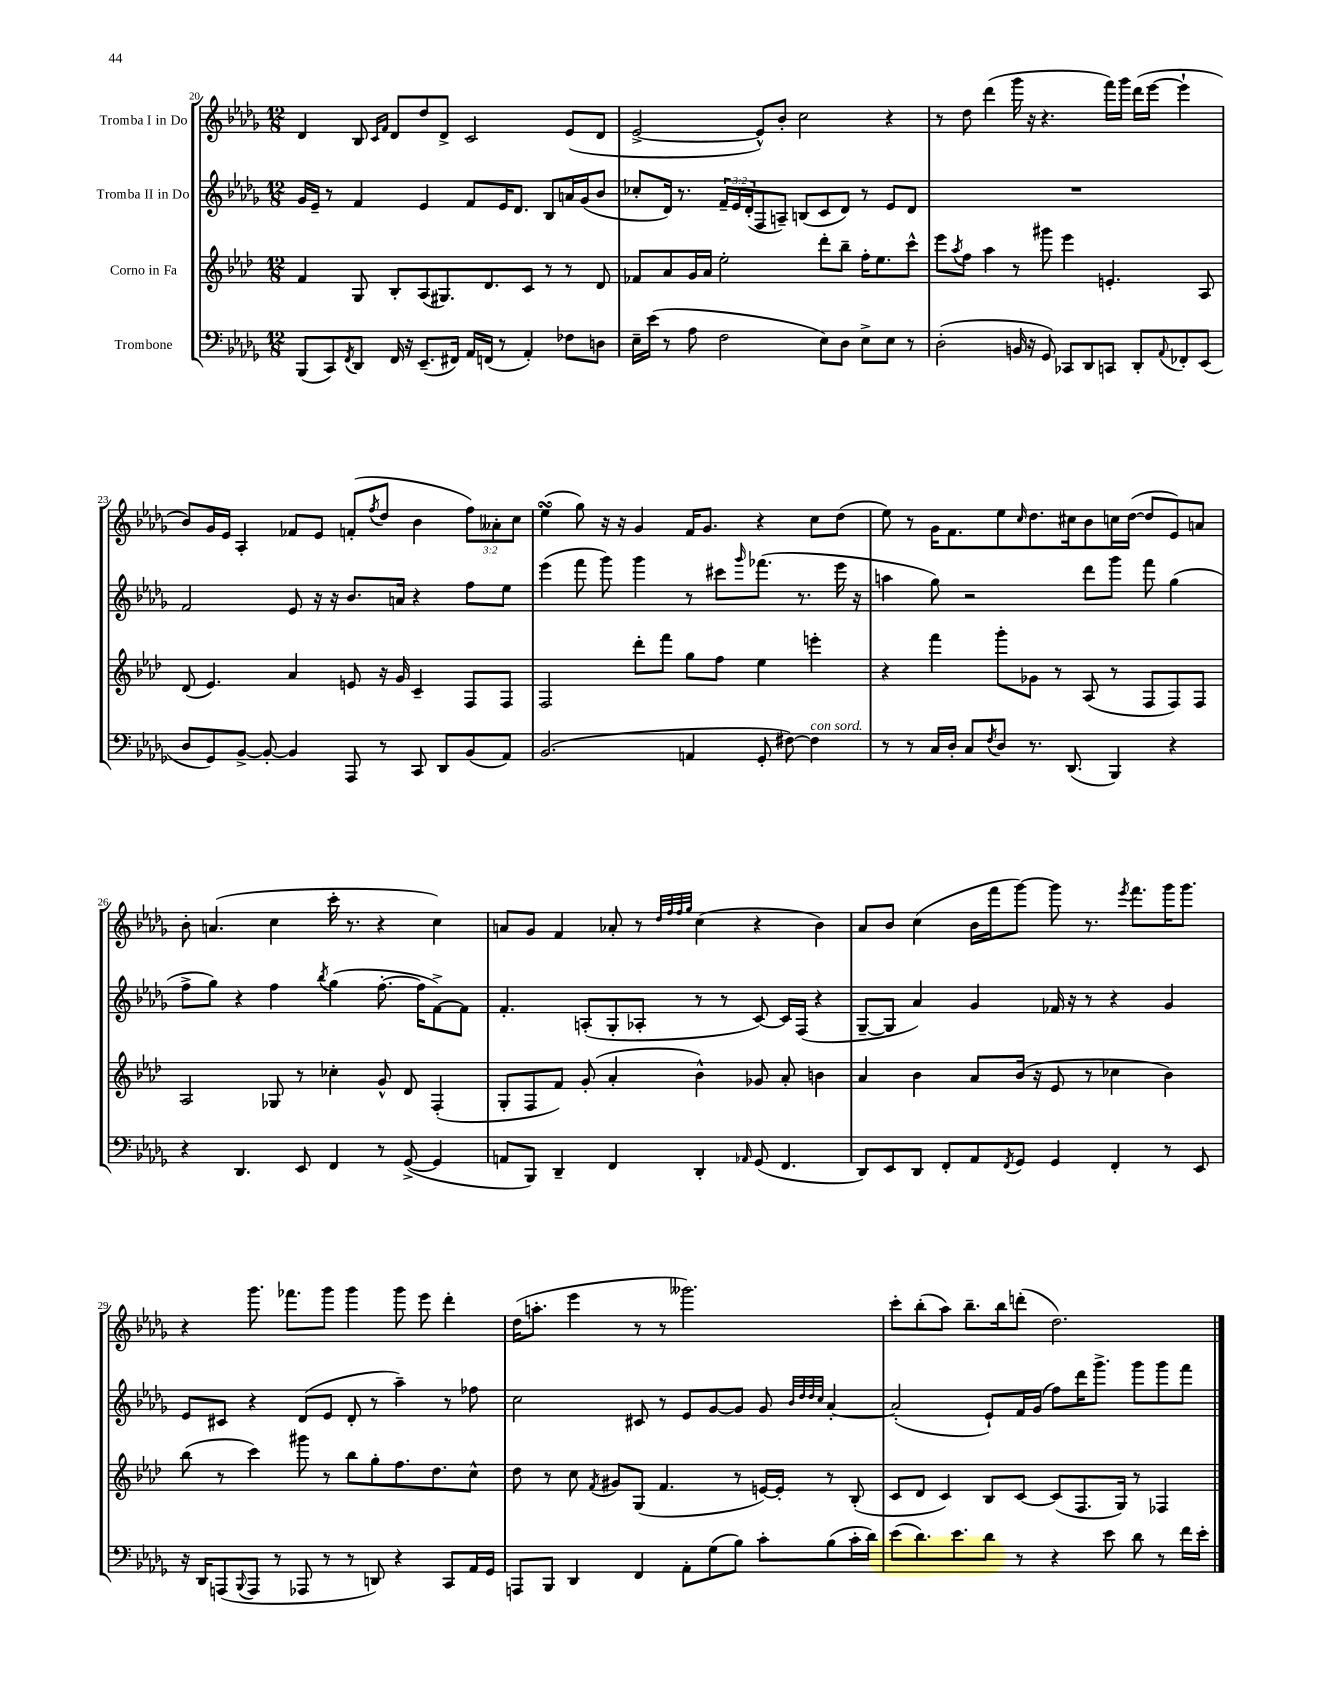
<<
\new StaffGroup <<
\new Staff = "s0" \with { instrumentName = "Tromba I in Do" } {
    \clef treble \key des \major \numericTimeSignature \time 12/8 \override Staff.TupletNumber.text = #tuplet-number::calc-fraction-text
    des'4 bes8 \grace { c'16 f'16 } des'8 des''8 des'8-> c'2 ees'8( des'8 |
    ees'2~-> ees'8-^) bes'8-. c''2 r4 |
    r8 des''8 des'''4( ges'''16 r16 r4. f'''16) ges'''16 des'''16( ees'''16~ ees'''4-! |
    bes'8) ges'16 ees'16 aes4-. fes'8 ees'8 f'8-.( \acciaccatura { f''8 } des''8 bes'4 \tuplet 3/2 { f''8) aeses'8-. c''8 } |
    ees''4\turn( ges''8) r16 r16 ges'4 f'16 ges'8. r4 c''8 des''8( |
    ees''8) r8 ges'16 f'8. ees''8 \grace { c''16 } des''8. cis''16 bes'8 c''16 des''16~( des''8 ees'8) a'8 |
    bes'8-. a'4.( c''4 c'''16-. r8. r4 c''4) |
    a'8 ges'8 f'4 aes'8-. r8 \grace { des''32 f''32 f''32 ges''32 } c''4( r4 bes'4) |
    aes'8 bes'8 c''4( bes'16 f'''16 ges'''8~) ges'''8 r8. \acciaccatura { ees'''8 } f'''8. ges'''16 ges'''8. |
    r4 ges'''8. fes'''8. ges'''8 ges'''4 ges'''8 ees'''8 des'''4-. |
    des''16( a''8.-. ees'''4 r8 r8 geses'''2.) |
    c'''8-. bes''8-.( aes''8) bes''8.-- bes''16 d'''8-.( des''2.) \bar "|." |
}
\new Staff = "s1" \with { instrumentName = "Tromba II in Do" } {
    \clef treble \key des \major \numericTimeSignature \time 12/8 \override Staff.TupletNumber.text = #tuplet-number::calc-fraction-text
    ges'16 ees'16-- r8 f'4 ees'4 f'8 ees'16 des'8. bes8 a'16 ges'16( bes'8 |
    ces''8-. des'16) r8. \tuplet 3/2 { f'16-- ees'16 des'16-.( } f8 a8--) b8( c'8 des'8) r8 ees'8 des'8 |
    R1. |
    f'2 ees'8 r16 r16 bes'8. a'16 r4 f''8 ees''8 |
    ees'''4( f'''8 ges'''8) ges'''4 r8 cis'''8 \grace { ges'''16 } fes'''8.( r8. ees'''16 r16 |
    a''4 ges''8) r2 des'''8 ges'''8 f'''8 ges''4( |
    f''8-> ges''8) r4 f''4 \acciaccatura { bes''8 } ges''4( f''8.~-. f''16 f'8~->) f'8 |
    f'4.-. a8-.( ges8-. aes8-. r8 r8 c'8~) c'16 f16( r4 |
    ges8~-- ges8 aes'4) ges'4 fes'16 r16 r8 r4 ges'4 |
    ees'8 cis'8 r4 des'8( ees'8 des'8-. r8 aes''4--) r8 fes''8 |
    c''2 cis'8 r8 ees'8 ges'8~ ges'8 ges'8 \grace { bes'32 des''32 des''32 c''32 } aes'4~-. |
    aes'2-.( ees'8-!) f'16 ges'16( f''8) des'''16 ges'''8.-> ges'''8 ges'''8 f'''8 \bar "|." |
}
\new Staff = "s2" \with { instrumentName = "Corno in Fa" } {
    \clef treble \key aes \major \numericTimeSignature \time 12/8
    f'4 g8 bes8-. aes8( gis8.) des'8. c'8 r8 r8 des'8 |
    fes'8 aes'8 g'16 aes'16 ees''2-. des'''8-. bes''8-- f''16-. ees''8. c'''8-^ |
    ees'''8 \acciaccatura { aes''8 } f''8 aes''4 r8 gis'''8 ees'''4 e'4.-. aes8 |
    des'8( ees'4.) aes'4 e'8 r16 g'16 c'4-- f8 f8 |
    f2 des'''8-. f'''8 g''8 f''8 ees''4 e'''4-. |
    r4 f'''4 g'''8-. ges'8 r8 aes8( r8 f8 f8) f8 |
    aes2 ges8 r8 ces''4-. g'8-^ des'8 f4-.( |
    g8-. f8 f'8) g'8-.( aes'4-. bes'4-^) ges'8 aes'8-. b'4 |
    aes'4 bes'4 aes'8 bes'16( r16 ees'8 r8 ces''4 bes'4) |
    bes''8( r8 c'''4) gis'''8 r8 bes''8 g''8-. f''8. des''8. c''8-^ |
    des''8 r8 c''8 \acciaccatura { f'8 } gis'8 g8( f'4. r8 e'16~) e'16-. r8 bes8-.( |
    c'8 des'8 c'4) bes8 c'8~ c'8( f8. g16) r8 fes4 \bar "|." |
}
\new Staff = "s3" \with { instrumentName = "Trombone" } {
    \clef bass \key des \major \numericTimeSignature \time 12/8
    bes,,8( c,8) \acciaccatura { f,8 } des,8 f,16 r16 ees,8.--( fis,16) aes,16 f,16( r8 aes,4-.) fes8 d8 |
    ees16-- ees'16( r8 aes8 f2 ees8) des8 ees8-> ees8 r8 |
    des2-.( b,16 r16 ges,8) ces,8 des,8 c,8 des,8-. \appoggiatura { aes,8 } fes,8-. ees,8( |
    des8 ges,8) bes,8~-> bes,8~-. bes,4 aes,,8 r8 c,8 des,8 bes,8( aes,8) |
    bes,2.( a,4 ges,8-. fis8~) fis4^\markup { \italic "con sord." } |
    r8 r8 c16 des16-. c8 \acciaccatura { f8 } des8 r8. des,8.( bes,,4) r4 |
    r4 des,4. ees,8 f,4 r8 ges,8~->( ges,4 |
    a,8 bes,,8) des,4-- f,4 des,4-. \grace { aes,16 } ges,8( f,4. |
    des,8) ees,8 des,8 f,8-. aes,8 \acciaccatura { f,8 } ges,8 ges,4 f,4-. r8 ees,8 |
    r16 des,16 a,,8( \appoggiatura { bes,,8 } a,,8 r8 aes,,8 r8 r8 d,8) r4 c,8 aes,16 ges,16 |
    a,,8 bes,,8 des,4 f,4 aes,8-. ges8( bes8) c'8-. bes8( c'16-. des'16) |
    ees'8( des'8.) ees'8. des'8 r8 r4 ees'8 des'8 r8 f'16 ees'16-. \bar "|." |
}
>>
>>
\layout { \context { \Score currentBarNumber = #20 } }
